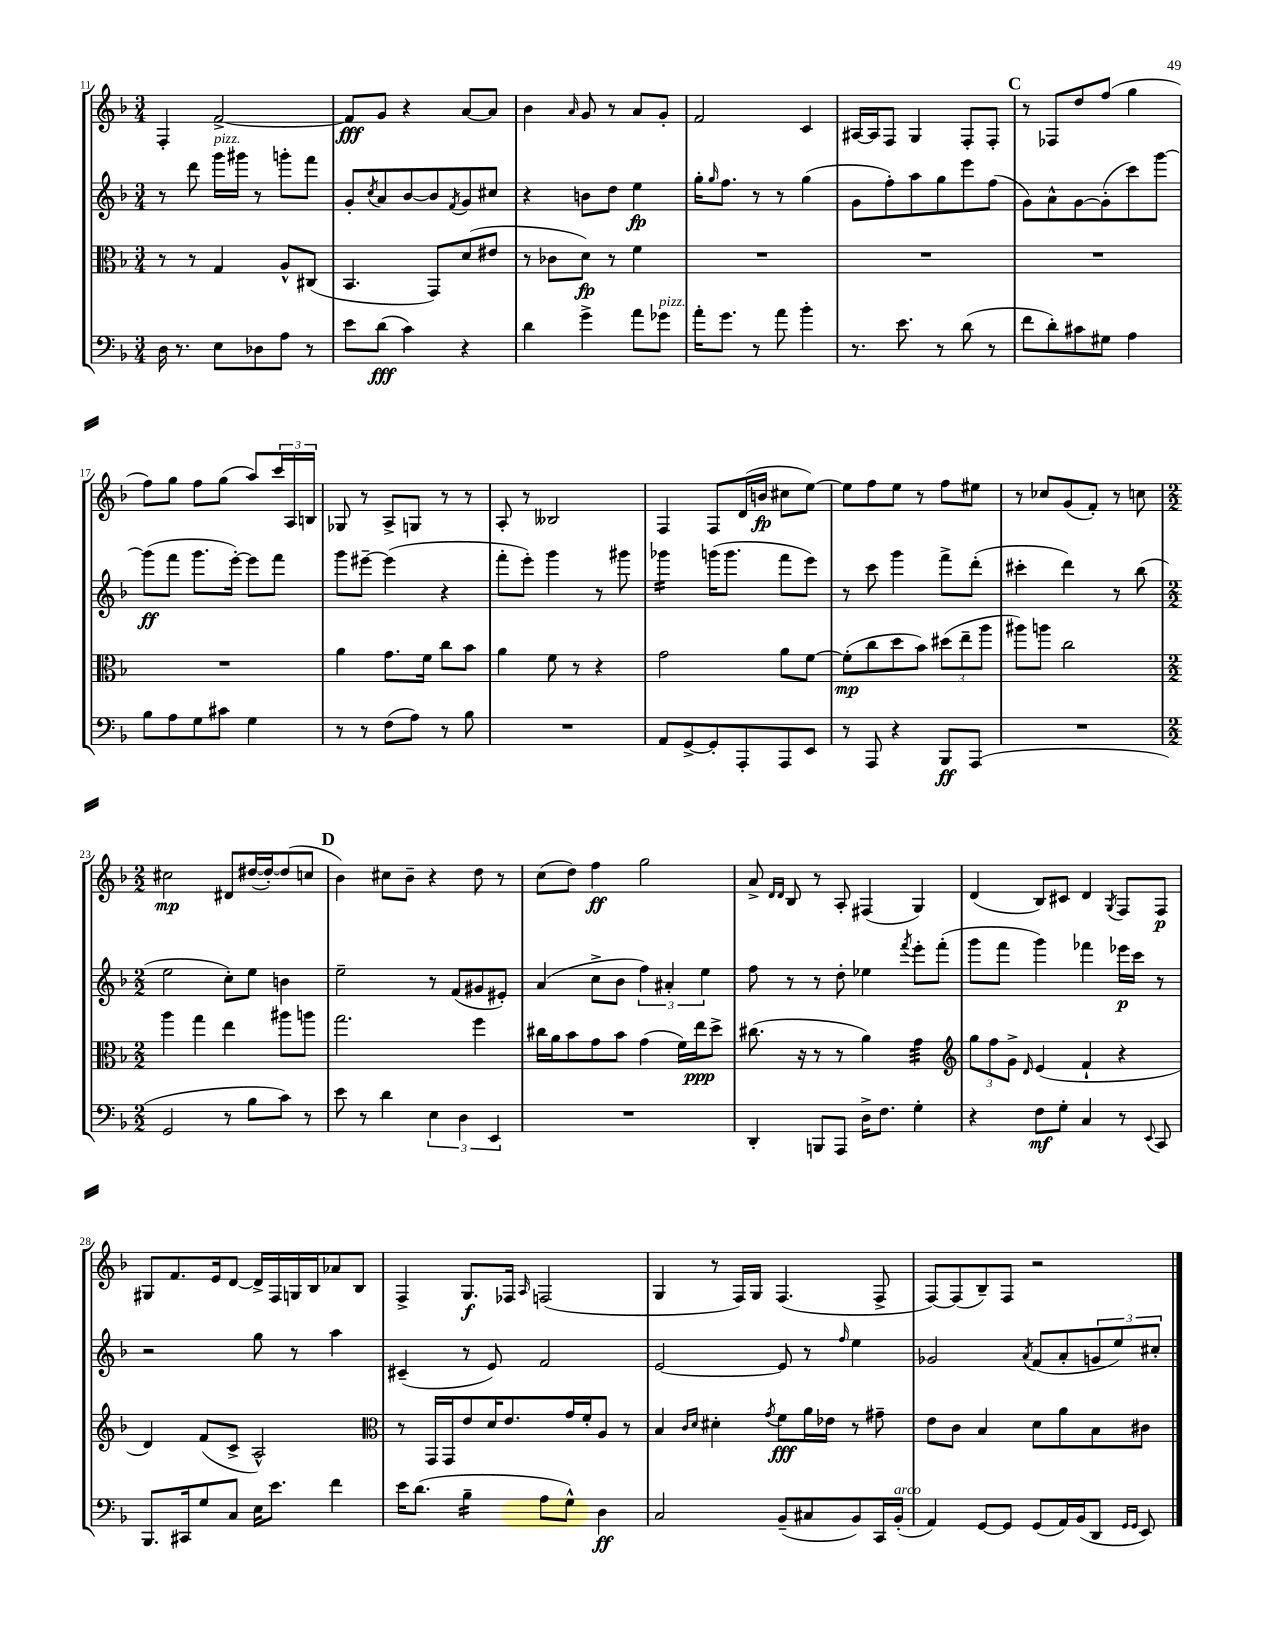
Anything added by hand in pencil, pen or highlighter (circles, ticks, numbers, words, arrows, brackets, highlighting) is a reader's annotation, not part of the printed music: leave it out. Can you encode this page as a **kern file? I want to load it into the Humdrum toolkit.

**kern	**kern	**kern	**kern
*staff4	*staff3	*staff2	*staff1
*clefF4	*clefC3	*clefG2	*clefG2
*k[b-]	*k[b-]	*k[b-]	*k[b-]
*M3/4	*M3/4	*M3/4	*M3/4
16D\	8r	8r	4F'/
8.r	.	.	.
.	8r	8ddd\	.
8E\L	4G/	16ggg\LL	[2f^/
.	.	16ggg#\JJ	.
8D-\	.	8r	.
8A\J	8A^^/L	8ggg'\L	.
8r	(8C#/J	8fff\J	.
=	=	=	=
8e\L	4.BB-/	8g'/L	8f/]L
.	.	8qcc/	.
(8d\J	.	8a/	8g/J
4c\)	.	[8b-/	4r
.	8GG/L)	8b-/]	.
.	.	8qf/	.
4r	(8d/	8g/	[8a/L
.	8e#/J	8cc#/J	8a/]J
=	=	=	=
4d\	8r	4r	4b-\
.	8c-\L	.	.
.	.	.	16qqa/
4g^\	8d\J)	8b\L	8g/
.	8r	8dd\J	8r
8a\L	4f\	4ee\	8a/L
8g-\J	.	.	8g'/J
=	=	=	=
16a'\LK	2.r	16gg'\LK	2f/
.	.	16qqgg/	.
8.g\J	.	8.ff\J	.
8r	.	8r	.
8a\	.	8r	.
4b-'\	.	(4gg\	4c/
=	=	=	=
8.r	2.r	8g\L	[16A#/LL
.	.	.	16A#/]J
.	.	8ff'\)	8F/J
8.e\	.	.	.
.	.	8aa\	4G/
8r	.	8gg\	.
(8d\	.	8eee\	8F'/L
8r	.	(8ff\J	8F'/J
=	=	=	=
8f\L	2.r	8g\L)	8r
8d'\)	.	8a^^\	8F-/L
8c#\	.	[8g\	8dd/
8G#\J	.	(8g'\]	(8ff/J
4A\	.	8ccc\)	4gg\
.	.	[8ggg\J	.
=	=	=	=
8B-\L	2.r	(8ggg\]L	8ff\L)
8A\	.	8fff\J	8gg\J
8G\	.	8.ggg\L	8ff\L
8c#\J	.	.	(8gg\J
.	.	[16eee'\Jk)	.
4G\	.	8eee\]L	8aa/L)
.	.	8fff\J	24ccc/L
.	.	.	24A/
.	.	.	24B/JJ
=	=	=	=
8r	4a\	8ggg\L	8G-/
8r	.	[8eee#~\J	8r
(8F\L	8.g\L	(4eee#\]	8A^/L
8A\J)	.	.	8G/J
.	16f\Jk	.	.
8r	8cc\L	4r	8r
8B-\	8b-\J	.	8r
=	=	=	=
2.r	4a\	8fff'\L	8A'/
.	.	8eee'\J)	8r
.	8f\	4ggg\	2B--/
.	8r	.	.
.	4r	8r	.
.	.	8ggg#\	.
=	=	=	=
8AA/L	2g\	4ggg-\	4F/
[8GG^/	.	.	.
8GG'/]	.	(16ggg\LK	8F/L
.	.	8.ggg\J	.
8AAA'/	.	.	(16d/L
.	.	.	16b/JJ
8AAA/	8a\L	8fff\L	8cc#\L
8EE/J	[8f\J	8eee\J)	[8ee\J)
=	=	=	=
8r	(8f'\]L	8r	8ee\]L
8AAA/	8cc\	8ccc\	8ff\
4r	8dd\	4ggg\	8ee\J
.	8b-\J)	.	8r
8BBB-/L	(12dd#\L	8fff^\L	8ff\L
.	12ee~\	.	.
(8AAA/J	.	(8ddd'\J	8ee#\J
.	12aa\J	.	.
=	=	=	=
2.r	8aa#\L)	4ccc#'\	8r
.	8aa\J	.	8cc-/L
.	2cc\	4ddd\)	(8g/
.	.	.	8f'/J)
.	.	8r	8r
.	.	(8bb-\	8cc\
=	=	=	=
*M2/2	*M2/2	*M2/2	*M2/2
2GG/	4aa\	2ee\	2cc#\
.	4gg\	.	.
8r	4ee\	8cc'\L)	8d#/L
8B-\L	.	8ee\J	([16dd#/L
.	.	.	16dd#'/_J)
8c\J)	8aa#\L	4b\	(8dd#/]
8r	8aa\J	.	8cc/J
=	=	=	=
8e\	2.gg\	2ee~\	4b-\)
8r	.	.	.
4d\	.	.	8cc#\L
.	.	.	8b-~\J
6E\	.	8r	4r
.	.	(8f/L	.
6D\	.	.	.
.	4ff\	8g#/	8dd\
6EE/	.	.	.
.	.	8e#'/J)	8r
=	=	=	=
1r	16cc#\LL	(4a/	(8cc\L
.	16a\J	.	.
.	8b-\	.	8dd\J)
.	8g\	8cc^\L	4ff\
.	8b-\J	8b-\J	.
.	(4g\	6ff\)	2gg\
.	.	6a#'/	.
.	16f\LL)	.	.
.	16ee\J	.	.
.	.	6ee\	.
.	8dd^\J	.	.
=	=	=	=
4DD'/	(8.cc#\	8ff\	8a^/
.	.	.	16qqd/LL
.	.	.	16qqd/JJ
.	.	8r	8B-/
.	16r	.	.
8BBB/L	8r	8r	8r
8AAA/J	8r	8dd'\	8A'/
16D^\LK	4a\)	4ee-\	(4F#/
8.F\J	.	.	.
.	.	8qfff/	.
4G'\	4g\	8eee'\L	4G/)
.	.	(8fff'\J	.
=	=	=	=
*	*clefG2	*	*
4r	12gg\L	8ggg\L	(4d/
.	12ff\	.	.
.	.	8fff\J	.
.	12g^\J	.	.
.	16qqd/	.	.
8F\L	(4e/	4ggg\)	8B-/L)
8G'\J	.	.	8c#/J
4C/	4f`/	4fff-\	4d/
.	.	.	8qG/
8r	4r	16eee-\LL	8F/L
.	.	16ccc\JJ	.
8qqEE/	.	.	.
8CC/	.	8r	8F/J
=	=	=	=
8.BBB-/L	4d/)	2r	8G#/L
.	.	.	8.f/
16CC#/k	.	.	.
8G/	(8f/L	.	.
.	.	.	16e/k
8C/J	8c^/J	.	[8d/J
16E\LK	2A^^/)	8gg\	16d^/]LL
8.e\J	.	.	16F/
.	.	8r	16G/
.	.	.	16B-/J
4f\	.	4aa\	8a-/
.	.	.	8B-/J
=	=	=	=
*	*clefC3	*	*
16e\LK	8r	(4c#~/	4F^/
(8.d\J	.	.	.
.	16GG/LL	.	.
.	16GG/J	.	.
4B-~\	8e/	8r	8.G/L
.	16d/K	8e/)	.
.	8.e/	.	16F-/Jk
.	.	.	16qqA/
8A\L	.	2f/	(2F/
8G^^\J)	16g/L	.	.
.	16f'/J	.	.
4D\	8A/J	.	.
.	8r	.	.
=	=	=	=
2C/	4B-/	[2e/	4G/
.	16qqc/LL	.	.
.	16qqd/JJ	.	.
.	4d#'\	.	8r
.	.	.	16F/LL)
.	.	.	16G/JJ
.	8qg/	.	.
(8BB-~/L	8f\L	8e/]	(4.F/
8C#/	16a\L	8r	.
.	16e-\JJ	.	.
.	.	16qqff/	.
8BB-/)	8r	4ee\	.
16CC/L	8g#~\	.	8F^/
(16BB-'/JJ	.	.	.
=	=	=	=
4AA/)	8e\L	2g-/	[8F/L)
.	8c\J	.	(8F/]
[8GG/L	4B-/	.	8B-~/)
8GG/]J	.	.	8F/J
.	.	8qa/	.
(8GG/L	8d\L	(8f/L	2r
16AA/L)	8a\	8a'/	.
(16BB-/J	.	.	.
8DD/J	8B-\	12g/	.
.	.	12ee/)	.
16qqGG/LL	.	.	.
16qqGG/JJ	.	.	.
8EE/)	8c#\J	.	.
.	.	12cc#'/J	.
==	==	==	==
*-	*-	*-	*-
